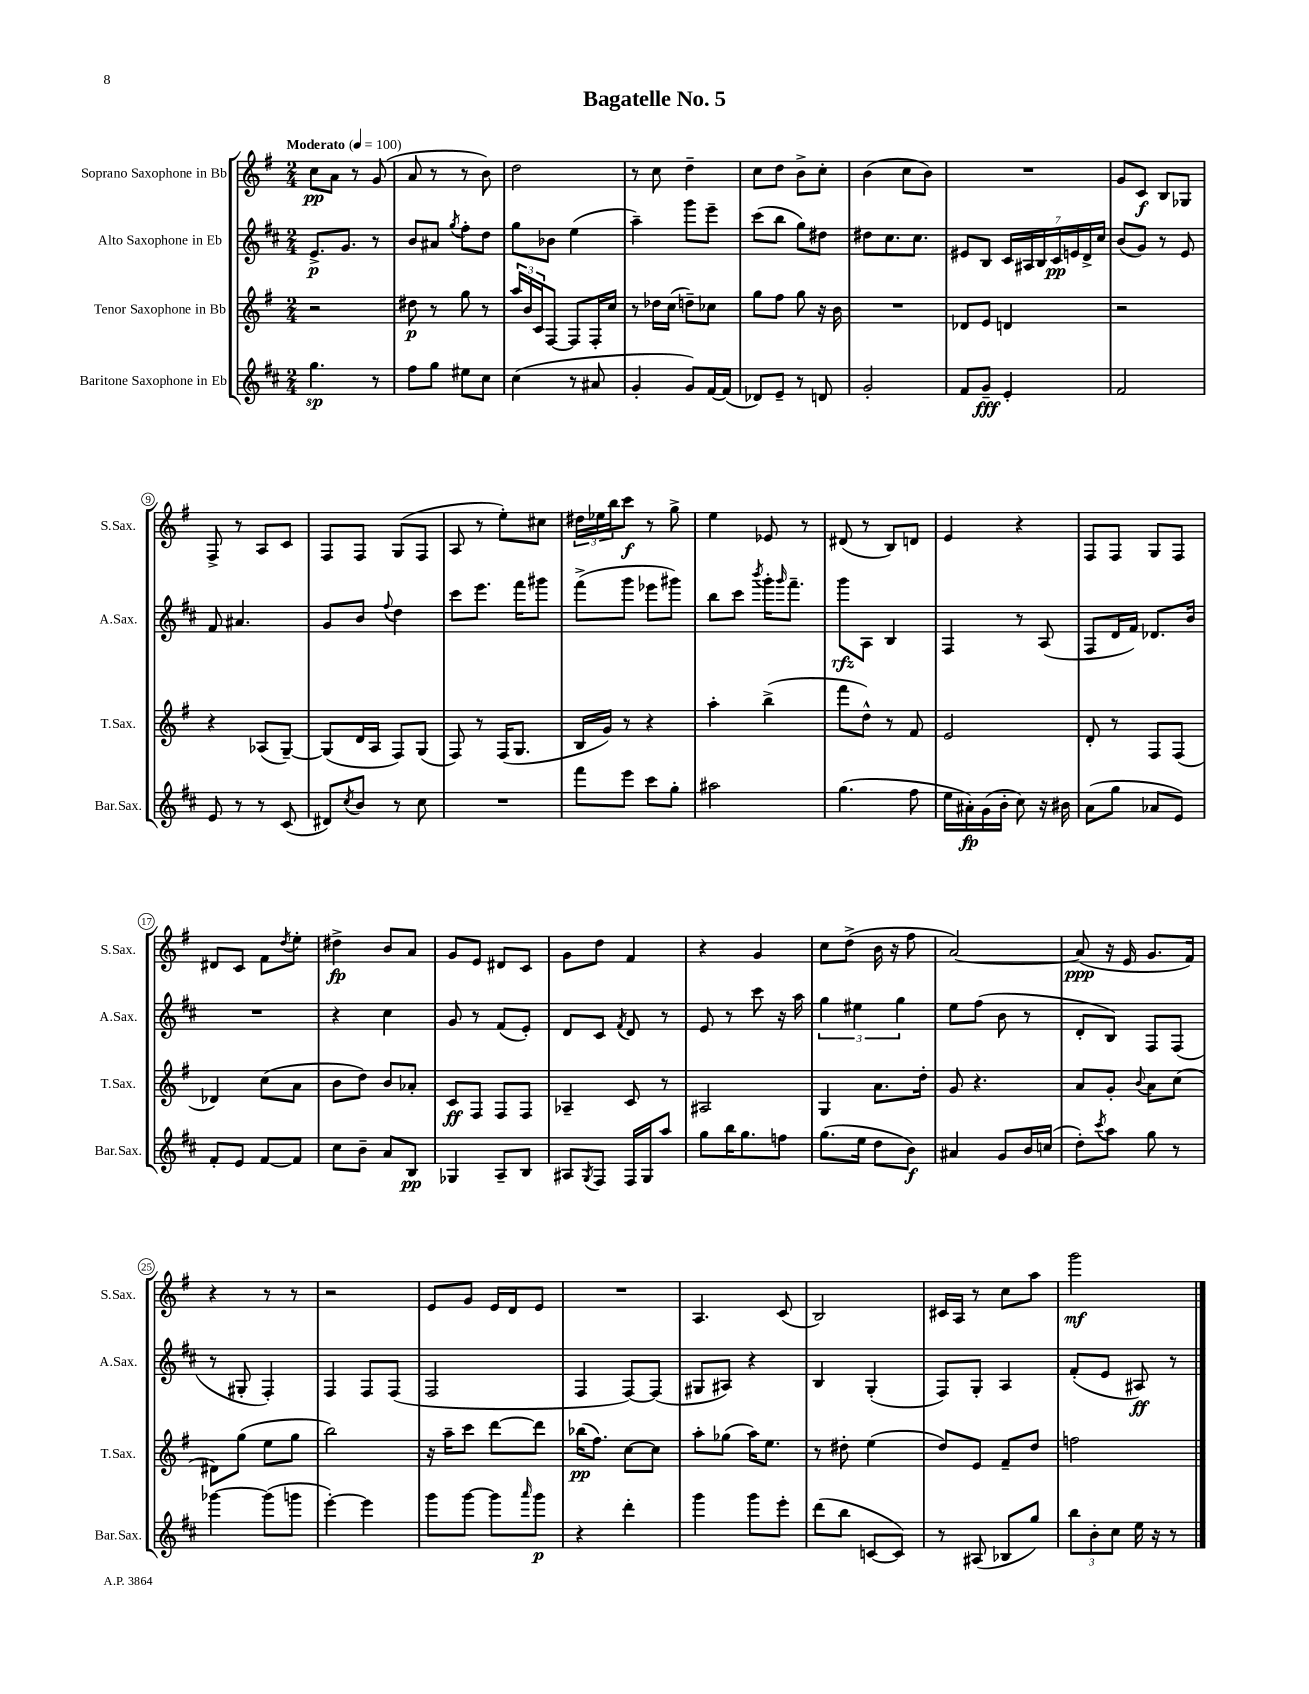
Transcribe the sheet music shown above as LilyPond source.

\header { title = "Bagatelle No. 5" }
<<
\new StaffGroup <<
\new Staff = "s0" \with { instrumentName = "Soprano Saxophone in Bb" shortInstrumentName = "S.Sax." } {
    \clef treble \key g \major \numericTimeSignature \time 2/4 \tempo "Moderato" 4 = 100
    c''8\pp a'8 r8 g'8( |
    a'8 r8 r8 b'8) |
    d''2 |
    r8 c''8 d''4-- |
    c''8 d''8 b'8-> c''8-. |
    b'4( c''8 b'8) |
    R2 |
    g'8 c'8\f b8 ges8 |
    fis8-> r8 a8 c'8 |
    fis8 fis8 g8( fis8 |
    a8 r8 e''8-.) cis''8 |
    \tuplet 3/2 { dis''16 ees''16 b''16 } c'''8\f r8 g''8-> |
    e''4 ees'8 r8 |
    dis'8( r8 b8) d'8 |
    e'4 r4 |
    fis8 fis8 g8 fis8 |
    dis'8 c'8 fis'8 \acciaccatura { d''8 } e''8-. |
    dis''4->\fp b'8 a'8 |
    g'8 e'8 dis'8 c'8 |
    g'8 d''8 fis'4 |
    r4 g'4 |
    c''8 d''8->( b'16 r16 fis''8 |
    a'2~) |
    a'8\ppp( r16 e'16 g'8. fis'16) |
    r4 r8 r8 |
    r2 |
    e'8 g'8 e'16 d'16 e'8 |
    R2 |
    a4. c'8( |
    b2) |
    cis'16 a16 r8 c''8 a''8 |
    g'''2\mf \bar "|." |
}
\new Staff = "s1" \with { instrumentName = "Alto Saxophone in Eb" shortInstrumentName = "A.Sax." } {
    \clef treble \key d \major \numericTimeSignature \time 2/4
    e'8.->\p g'8. r8 |
    b'8 ais'8 \acciaccatura { g''8 } fis''8-. d''8 |
    g''8 bes'8 e''4( |
    a''4--) g'''8 e'''8-- |
    cis'''8( b''8 g''8) dis''8 |
    dis''8 cis''8. cis''8. |
    eis'8 b8 \tuplet 7/4 { cis'16 ais16 b16 cis'16\pp e'16 d'16-> cis''16 } |
    b'8( g'8) r8 e'8 |
    fis'8 ais'4. |
    g'8 b'8 \appoggiatura { fis''8 } d''4 |
    cis'''8 e'''8. fis'''16 gis'''8 |
    fis'''8->( g'''8 ees'''8 gis'''8) |
    b''8 cis'''8 \acciaccatura { b'''8 } g'''16-. \grace { g'''16 } fis'''8.-- |
    g'''8\rfz a8 b4 |
    fis4 r8 a8( |
    fis8 d'16 fis'16) des'8. b'16 |
    R2 |
    r4 cis''4 |
    g'8 r8 fis'8( e'8-.) |
    d'8 cis'8 \acciaccatura { fis'8 } d'8 r8 |
    e'8 r8 cis'''8 r16 a''16 |
    \tuplet 3/2 { g''4 eis''4 g''4 } |
    e''8 fis''8( b'8 r8 |
    d'8-. b8) fis8 fis8( |
    r8 gis8-. fis4-.) |
    fis4 fis8 fis8( |
    fis2 |
    fis4 fis8~) fis8( |
    gis8 ais8) r4 |
    b4 g4-.( |
    fis8) g8-. a4 |
    fis'8-.( e'8 ais8\ff) r8 \bar "|." |
}
\new Staff = "s2" \with { instrumentName = "Tenor Saxophone in Bb" shortInstrumentName = "T.Sax." } {
    \clef treble \key g \major \numericTimeSignature \time 2/4
    r2 |
    dis''8\p r8 g''8 r8 |
    \tuplet 3/2 { a''16 b'16 c'16 } fis8~ fis8 fis16-. c''16 |
    r8 des''16 c''16( d''8--) ces''8 |
    g''8 fis''8 g''8 r16 b'16 |
    R2 |
    des'8 e'8 d'4 |
    r2 |
    r4 aes8( g8~--) |
    g8( d'16 a16 fis8) g8( |
    fis8) r8 fis16( g8. |
    b16 g'16) r8 r4 |
    a''4-. b''4->( |
    fis'''8 d''8-^) r8 fis'8 |
    e'2 |
    d'8-. r8 fis8 fis8( |
    des'4) c''8( a'8 |
    b'8 d''8) b'8 aes'8-. |
    c'8\ff fis8 fis8 fis8 |
    aes4-- c'8 r8 |
    ais2 |
    g4 a'8. d''16-. |
    g'8 r4. |
    a'8 g'8-. \appoggiatura { b'8 } a'8 c''8( |
    dis'8) g''8( e''8 g''8 |
    b''2) |
    r16 a''16-- c'''8 d'''8~ d'''8 |
    bes''16\pp( fis''8.) c''8~ c''8 |
    a''8-. ges''8( a''16) e''8. |
    r8 dis''8-. e''4( |
    d''8) e'8 fis'8-- d''8 |
    f''2 \bar "|." |
}
\new Staff = "s3" \with { instrumentName = "Baritone Saxophone in Eb" shortInstrumentName = "Bar.Sax." } {
    \clef treble \key d \major \numericTimeSignature \time 2/4
    g''4.\sp r8 |
    fis''8 g''8 eis''8 cis''8 |
    cis''4( r8 ais'8 |
    g'4-. g'8) fis'16~ fis'16( |
    des'8) e'8-- r8 d'8 |
    g'2-. |
    fis'8 g'8--\fff e'4-. |
    fis'2 |
    e'8 r8 r8 cis'8( |
    dis'8) \acciaccatura { cis''8 } b'8 r8 cis''8 |
    R2 |
    fis'''8 e'''8 cis'''8 g''8-. |
    ais''2 |
    g''4.( fis''8 |
    e''16 ais'16-.\fp) g'16( b'16-. cis''8) r16 bis'16 |
    a'8( g''8 aes'8 e'8) |
    fis'8-. e'8 fis'8~ fis'8 |
    cis''8 b'8-- a'8 b8\pp |
    ges4 a8-- b8 |
    ais8 \acciaccatura { g8 } fis8 fis16 g16 a''8 |
    g''8 b''16 g''8. f''8 |
    g''8.( e''16 d''8 b'8\f) |
    ais'4 g'8 b'16 c''16( |
    d''8-.) \acciaccatura { cis'''8 } a''8 g''8 r8 |
    ges'''4~ ges'''8( g'''8 |
    e'''4~-.) e'''4 |
    g'''8 g'''8~ g'''8 \grace { a'''16 } g'''8\p |
    r4 d'''4-. |
    g'''4 g'''8 e'''8-. |
    d'''8( b''8 c'8~ c'8) |
    r8 ais8( bes8 g''8) |
    \tuplet 3/2 { b''8 b'8-. cis''8 } e''16 r16 r8 \bar "|." |
}
>>
>>
\layout { \context { \Score \override BarNumber.stencil = #(make-stencil-circler 0.1 0.3 ly:text-interface::print) } }
